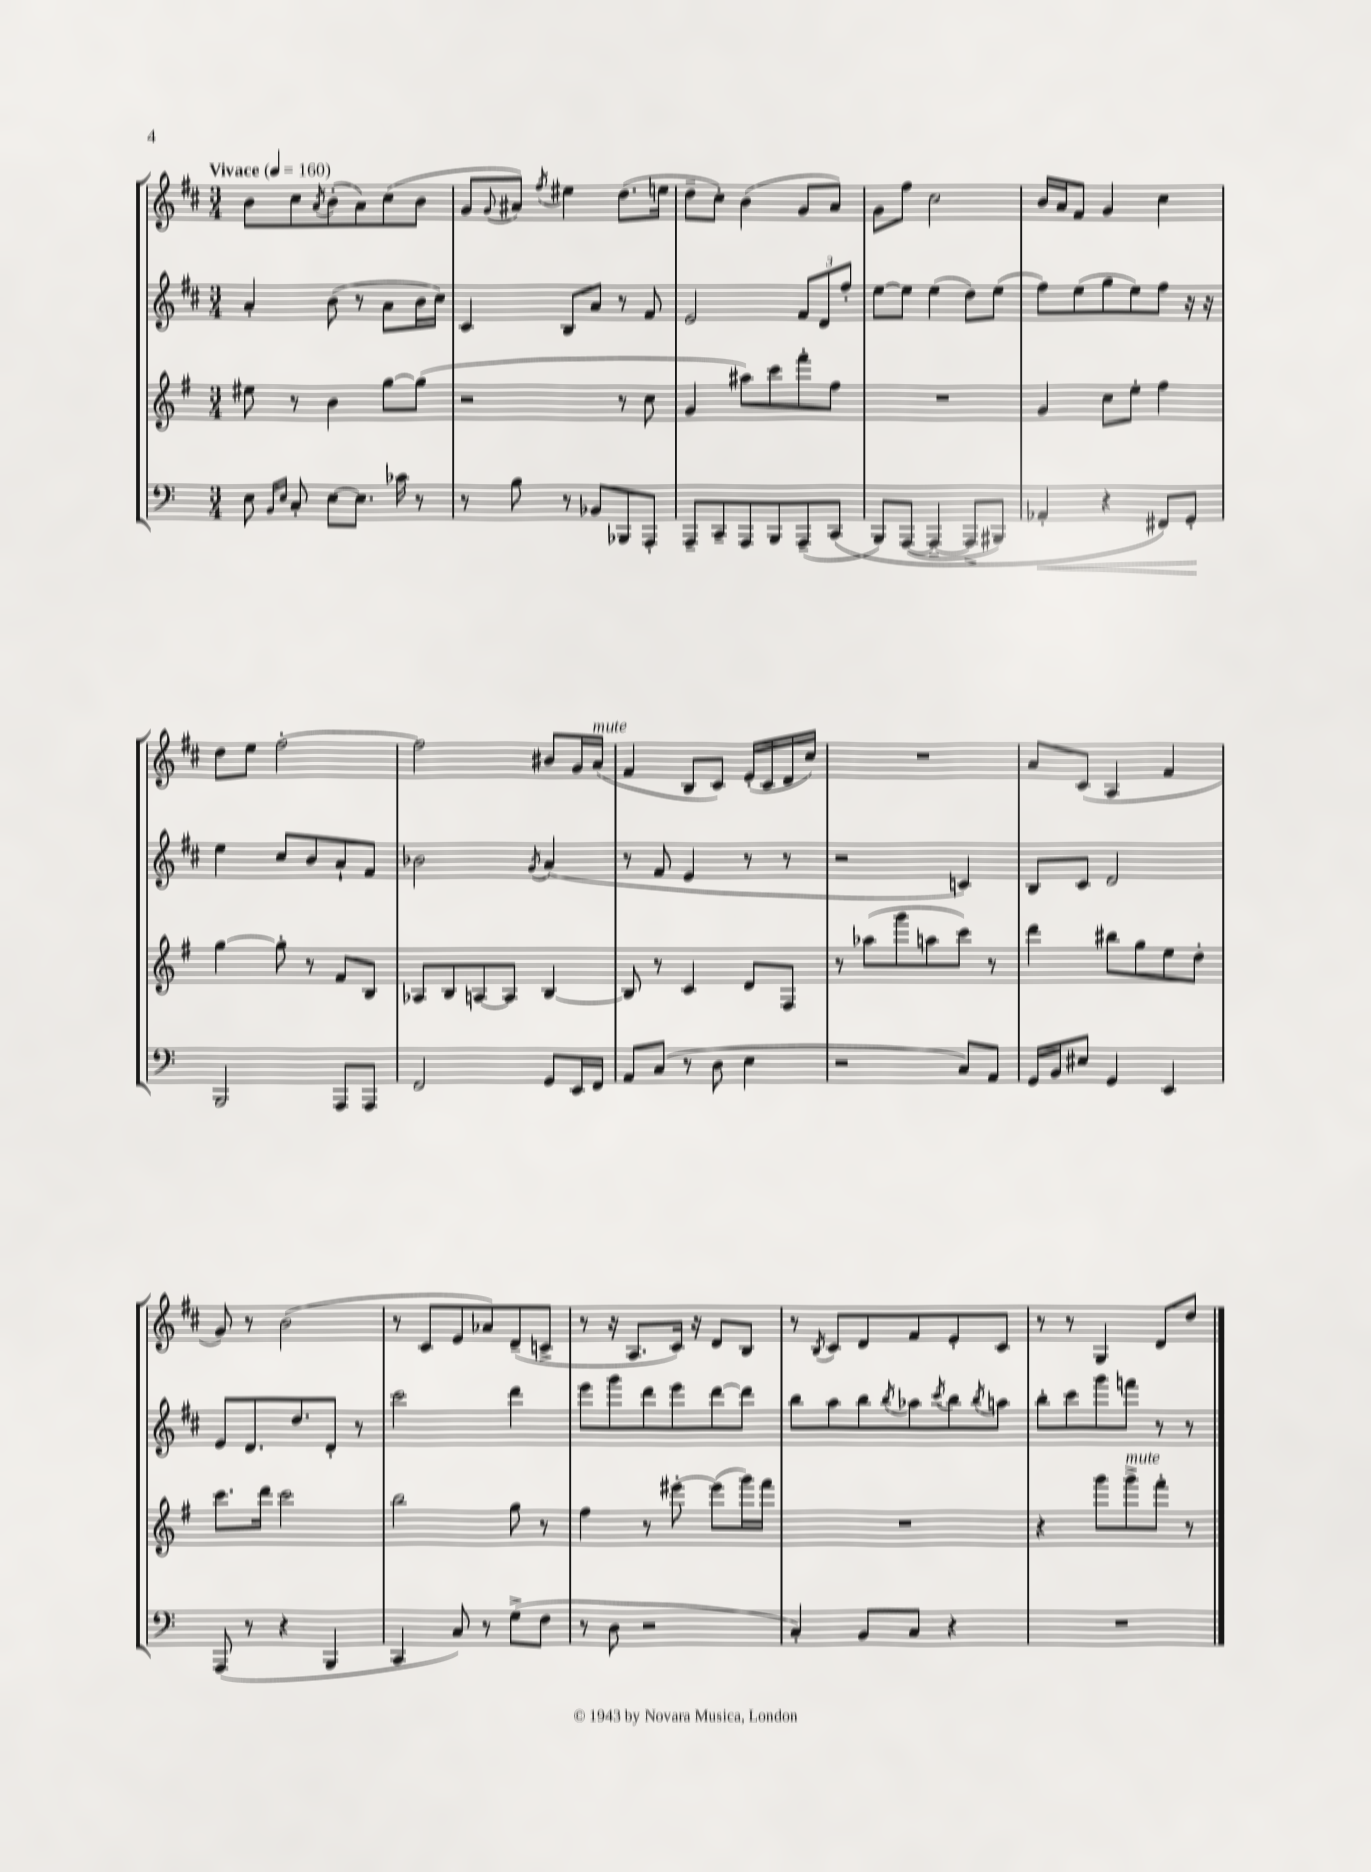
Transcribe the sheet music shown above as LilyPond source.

<<
\new StaffGroup <<
\new Staff = "s0" {
    \clef treble \key d \major \numericTimeSignature \time 3/4 \tempo "Vivace" 4 = 160
    b'8 cis''8 \acciaccatura { a'8 } b'8-.( a'8) cis''8( b'8 |
    g'8 \appoggiatura { g'8 } ais'8) \acciaccatura { fis''8 } eis''4 d''8.( e''16 |
    d''8-- cis''8-.) b'4( g'8 a'8) |
    g'8 fis''8 cis''2 |
    b'16 a'16 fis'8 g'4 cis''4 |
    d''8 e''8 fis''2~-. |
    fis''2 bis'8 g'16 a'16^\markup { \italic "mute" }( |
    fis'4 b8 cis'8) e'16-.( cis'16 d'16 cis''16) |
    R2. |
    a'8 cis'8( a4 fis'4 |
    g'8) r8 b'2( |
    r8 cis'8 e'8 aes'8) d'8--( c'8-> |
    r8 r16 a8. cis'16) r16 d'8 b8 |
    r8 \acciaccatura { b8 } cis'8 d'8 fis'8 e'8-. cis'8 |
    r8 r8 g4 d'8 d''8 \bar "|." |
}
\new Staff = "s1" {
    \clef treble \key d \major \numericTimeSignature \time 3/4
    a'4-. b'8( r8 a'8 b'16 cis''16) |
    cis'4 b8 a'8 r8 fis'8 |
    e'2 \tuplet 3/2 { fis'8 d'8 fis''8-. } |
    e''8~ e''8 e''4( d''8) e''8( |
    fis''8) e''8( g''8 e''8) fis''8 r16 r16 |
    e''4 cis''8 b'8 a'8-! fis'8 |
    bes'2 \acciaccatura { g'8 } a'4( |
    r8 fis'8 e'4 r8 r8 |
    r2 c'4) |
    b8 cis'8 d'2 |
    e'8 d'8. d''8. d'8-. r8 |
    cis'''2 d'''4 |
    e'''8 g'''8 d'''8 e'''8 d'''8~ d'''8 |
    b''8 a''8 b''8 \acciaccatura { b''8 } aes''8 \acciaccatura { cis'''8 } b''8 \acciaccatura { b''8 } a''8 |
    b''8-. cis'''8 g'''8 f'''8 r8 r8 \bar "|." |
}
\new Staff = "s2" {
    \clef treble \key g \major \numericTimeSignature \time 3/4
    eis''8 r8 b'4 g''8~ g''8( |
    r2 r8 c''8 |
    g'4 ais''8) c'''8 fis'''8-. fis''8 |
    R2. |
    g'4 c''8 e''8-. fis''4 |
    g''4~ g''8-. r8 fis'8 b8 |
    aes8 b8 a8~ a8 b4~ |
    b8 r8 c'4 d'8 fis8 |
    r8 aes''8( g'''8 a''8 c'''8) r8 |
    d'''4 bis''8 g''8 e''8 d''8-. |
    c'''8. d'''16 c'''2 |
    b''2 g''8 r8 |
    fis''4 r8 eis'''8~-. eis'''8( g'''16) fis'''16 |
    R2. |
    r4 g'''8 g'''8->^\markup { \italic "mute" } fis'''8-. r8 \bar "|." |
}
\new Staff = "s3" {
    \clef bass \key c \major \numericTimeSignature \time 3/4
    e8 \grace { b,16 e16 } c8-. e8~ e8. ces'16 r8 |
    r8 b8 r8 bes,8 bes,,8 a,,8-. |
    a,,8-- c,8-- a,,8 b,,8 a,,8--( c,8\( |
    b,,8) a,,8~( a,,4~-- a,,8-> bis,,8) |
    aes,4-.\< r4 fis,8\) g,8-.\! |
    b,,2 a,,8 a,,8 |
    f,2 g,8 e,16 f,16 |
    a,8 c8( r8 d8 e4 |
    r2 c8) a,8 |
    g,16 b,16 eis8 g,4 e,4 |
    a,,8( r8 r4 b,,4 |
    c,4 c8) r8 g8->( f8 |
    r8 d8 r2 |
    c4-.) b,8 c8 r4 |
    R2. \bar "|." |
}
>>
>>
\layout { \context { \Score \remove "Bar_number_engraver" } }
